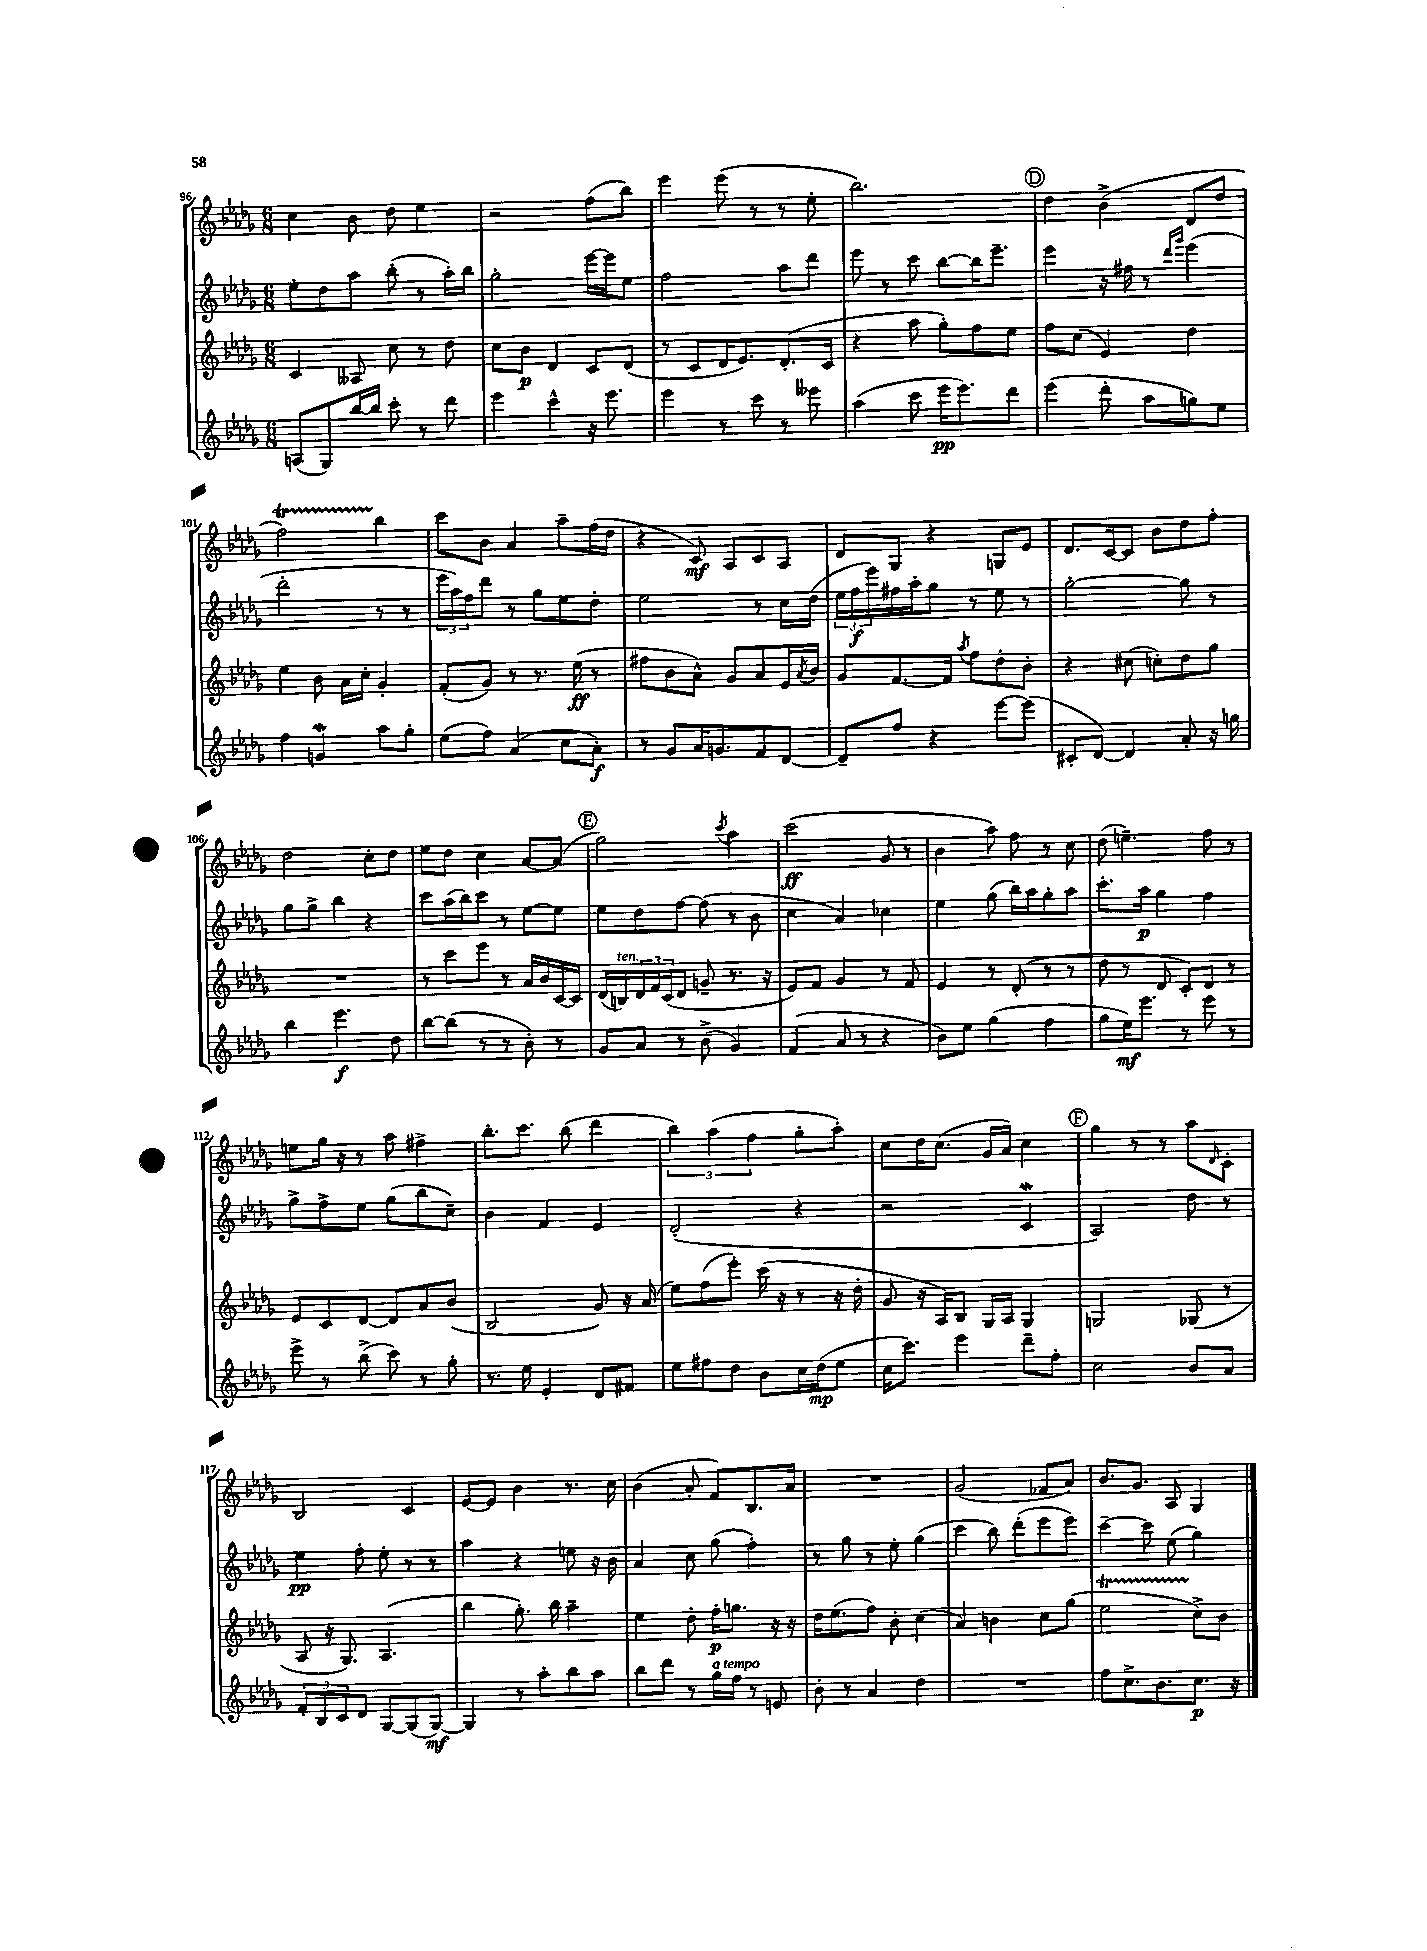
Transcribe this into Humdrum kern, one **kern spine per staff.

**kern	**dynam	**kern	**dynam	**kern	**dynam	**kern	**dynam
*part4	*part4	*part3	*part3	*part2	*part2	*part1	*part1
*staff4	*staff4	*staff3	*staff3	*staff2	*staff2	*staff1	*staff1
*clefG2	*	*clefG2	*	*clefG2	*	*clefG2	*
*k[b-e-a-d-g-]	*	*k[b-e-a-d-g-]	*	*k[b-e-a-d-g-]	*	*k[b-e-a-d-g-]	*
*M6/8	*	*M6/8	*	*M6/8	*	*M6/8	*
=96	=96	=96	=96	=96	=96	=96	=96
(8An/L	.	4c/	.	8ee-'\L	.	4cc\	.
8G-/)	.	.	.	8dd-\	.	.	.
[16bb-/L	.	8A--X/	.	8aa-\J	.	8b-\	.
16bb-/JJ]	.	.	.	.	.	.	.
8ccc'\	.	8cc\	.	(8bb-'\	.	8dd-\	.
8r	.	8r	.	8r	.	4ee-\	.
8ddd-\	.	8dd-\	.	16aa-'\LL)	.	.	.
.	.	.	.	16bb-\JJ	.	.	.
=97	=97	=97	=97	=97	=97	=97	=97
4eee-\	.	8cc\L	.	2gg-'\	.	2r	.
.	.	8b-\J	p	.	.	.	.
4ccc^^\	.	4d-/	.	.	.	.	.
16r	.	8c/L	.	[16eee-\LL	.	(8ff\L	.
8.eee-\	.	.	.	16eee-\J]	.	.	.
.	.	(8d-/J	.	8ee-\J	.	8bb-\J)	.
=98	=98	=98	=98	=98	=98	=98	=98
4eee-\	.	8r	.	2ff\	.	4eee-\	.
.	.	8c/L	.	.	.	.	.
8r	.	16d-/K	.	.	.	(8eee-\	.
.	.	8.e-/)	.	.	.	.	.
8ccc\	.	.	.	.	.	8r	.
8r	.	(8.d-'/	.	8aa-\L	.	8r	.
8eee--X\	.	.	.	8ddd-\J	.	8ee-'\	.
.	.	16c/Jk	.	.	.	.	.
=99	=99	=99	=99	=99	=99	=99	=99
(4aa-\	.	4r	.	8eee-\	.	2.bb-\)	.
.	.	.	.	8r	.	.	.
8ccc\	.	8aa-\	.	8ccc\	.	.	.
16eee-\KL	pp	8gg-'\L)	.	[8bb-\L	.	.	.
8.eee-\)	.	.	.	.	.	.	.
.	.	8ff\	.	16bb-\K]	.	.	.
.	.	.	.	8.eee-~\J	.	.	.
8ddd-\J	.	8ee-\J	.	.	.	.	.
!!LO:REH:place=s1:t=D
=100	=100	=100	=100	=100	=100	=100	=100
(4eee-\	.	8ff\L	.	4eee-\	.	4dd-\	.
.	.	(8cc\J	.	.	.	.	.
8ddd-'\	.	4e-/)	.	16r	.	(4b-^\	.
.	.	.	.	16ff#X\	.	.	.
8aa-\L	.	.	.	8r	.	.	.
.	.	.	.	16qqddd-/LL	.	.	.
.	.	.	.	16qqggg-/JJ	.	.	.
8ggn\)	.	4dd-\	.	(4eee-\	.	8d-/L	.
8ee-\J	.	.	.	.	.	8dd-/J	.
!!LO:LB:g=z
=101	=101	=101	=101	=101	=101	=101	=101
4ff\	.	4ee-\	.	2ddd-'\	.	2fft\)	.
4gnW/	.	8b-\	.	.	.	.	.
.	.	16a-\LL	.	.	.	.	.
.	.	16cc'\JJ	.	.	.	.	.
8aa-\L	.	4g-'/	.	8r	.	4bb-\	.
8gg-'\J	.	.	.	8r	.	.	.
=102	=102	=102	=102	=102	=102	=102	=102
(8ee-\L	.	(8f'/L	.	24eee-\LL	.	8ccc\L	.
.	.	.	.	24aa-\)	.	.	.
.	.	.	.	24ff\J	.	.	.
8ff\J)	.	8g-/J)	.	8ddd-\J	.	8b-\J	.
(4a-/	.	8r	.	8r	.	4a-/	.
.	.	8.r	.	8gg-\L	.	.	.
8cc\L	.	.	.	8ee-\	.	8aa-~\L	.
.	.	(16ee-\	ff	.	.	.	.
8a-'\J)	f	8r	.	8dd-'\J	.	(16ff\L	.
.	.	.	.	.	.	16dd-\JJ	.
=103	=103	=103	=103	=103	=103	=103	=103
8r	.	8ff#X\L	.	2ee-\	.	4r	.
8g-/L	.	8b-\	.	.	.	.	.
16a-/K	.	8a-^^\J)	.	.	.	8c/)	mf
8.gn/	.	.	.	.	.	.	.
.	.	8g-/L	.	.	.	8A-/L	.
8f/	.	8a-/	.	8r	.	8c/	.
[8d-/J	.	16e-/L	.	16cc\LL	.	8A-/J	.
.	.	8qa-/	.	.	.	.	.
.	.	16b-/JJ	.	(16dd-\JJ	.	.	.
=104	=104	=104	=104	=104	=104	=104	=104
8d-~/L]	.	8g-/L	.	24ee-\LL	.	8d-/L	.
.	.	.	.	24ff\	f	.	.
.	.	.	.	24eee-\)	.	.	.
8ff/J	.	[8.f/	.	16ff#X\	.	8G-/J	.
.	.	.	.	16aa-'\J	.	.	.
4r	.	.	.	8gg-\J	.	4r	.
.	.	16f/Jk]	.	.	.	.	.
.	.	8qaa-/	.	.	.	.	.
.	.	8ff\L	.	8r	.	.	.
[8eee-\L	.	8dd-'\	.	8ee-\	.	8Gn/L	.
(8eee-\J]	.	8b-'\J	.	8r	.	8e-/J	.
=105	=105	=105	=105	=105	=105	=105	=105
8c#X'/L	.	4r	.	[2gg-'\	.	8.d-/L	.
[8d-/J)	.	.	.	.	.	.	.
.	.	.	.	.	.	[16c/k	.
4d-/]	.	(8cc#X\	.	.	.	8c/J]	.
.	.	8ccn'\L)	.	.	.	8b-\L	.
8a-'/	.	8dd-\	.	8gg-\]	.	8dd-\	.
16r	.	8gg-\J	.	8r	.	8ff'\J	.
16ggn\	.	.	.	.	.	.	.
!!LO:LB:g=z
=106	=106	=106	=106	=106	=106	=106	=106
4bb-\	.	2.r	.	8gg-\L	.	2dd-\	.
.	.	.	.	8gg-^\J	.	.	.
4.eee-\	f	.	.	4bb-\	.	.	.
.	.	.	.	4r	.	8cc'\L	.
8dd-\	.	.	.	.	.	8dd-\J	.
=107	=107	=107	=107	=107	=107	=107	=107
[8bb-\L	.	8r	.	8ccc\L	.	8ee-\L	.
(8bb-\J]	.	8ccc\L	.	(16aa-\L	.	8dd-\J	.
.	.	.	.	16bb-\J)	.	.	.
8r	.	8eee-\J	.	8ccc\J	.	4cc\	.
8r	.	8r	.	8r	.	.	.
8b-'\)	.	16a-/LL	.	[8ee-\L	.	[8a-/L	.
.	.	16b-/	.	.	.	.	.
8r	.	[16c/	.	8ee-\J]	.	(8a-/J]	.
.	.	16c/JJ]	.	.	.	.	.
!!LO:REH:place=s1:t=E
=108	=108	=108	=108	=108	=108	=108	=108
8g-/L	.	(16d-/LL	.	8ee-\L	.	2gg-\)	.
!	!	!LO:TX:a:i:t=ten.	!	!	!	!	!
.	.	16Bn/)	.	.	.	.	.
8a-/J	.	24d-/	.	8dd-\	.	.	.
.	.	24f/	.	.	.	.	.
.	.	(24c/J	.	.	.	.	.
8r	.	8d-/J	.	[8ff\J	.	.	.
(8b-^\	.	8gn~/	.	(8ff\]	.	.	.
.	.	.	.	.	.	8qccc/	.
4g-/)	.	8.r	.	8r	.	4aa-\	.
.	.	.	.	8b-\	.	.	.
.	.	16r	.	.	.	.	.
=109	=109	=109	=109	=109	=109	=109	=109
(4f/	.	8e-/L)	.	4cc\	.	(2ccc\	ff
.	.	8f/J	.	.	.	.	.
8a-/	.	4g-/	.	4a-/)	.	.	.
8r	.	.	.	.	.	.	.
4r	.	8r	.	4cc-X\	.	8g-/	.
.	.	8f/	.	.	.	8r	.
=110	=110	=110	=110	=110	=110	=110	=110
8b-\L)	.	4e-/	.	4ee-\	.	4b-\	.
8ee-\J	.	.	.	.	.	.	.
(4gg-\	.	8r	.	(8gg-\	.	8aa-\)	.
.	.	(8d-'/	.	16bb-\LL)	.	8ff\	.
.	.	.	.	16aa-\J	.	.	.
4ff\	.	8r	.	8gg-'\	.	8r	.
.	.	8r	.	8aa-\J	.	8cc\	.
=111	=111	=111	=111	=111	=111	=111	=111
8gg-\L	.	8dd-\	.	8.ccc'\L	.	(8dd-\	.
16ee-\K)	mf	8r	.	.	.	4.een~\)	.
8.eee-\J	.	.	.	16aa-\Jk	p	.	.
.	.	8d-/	.	4gg-\	.	.	.
8r	.	8c'/L)	.	.	.	.	.
8eee-\	.	8d-/J	.	4ff\	.	8ff\	.
8r	.	8r	.	.	.	8r	.
!!LO:LB:g=z
=112	=112	=112	=112	=112	=112	=112	=112
8eee-^\	.	8e-/L	.	8gg-^\L	.	8een\L	.
8r	.	8c/	.	8ff^\	.	16gg-\Jk	.
.	.	.	.	.	.	16r	.
(8bb-^\	.	[8d-/J	.	8ee-\J	.	8r	.
8ccc\)	.	8d-/L]	.	(8gg-\L	.	8aa-\	.
8r	.	8a-/	.	8bb-\	.	4ff#X^\	.
8gg-'\	.	(8b-/J	.	8cc~\J)	.	.	.
=113	=113	=113	=113	=113	=113	=113	=113
8.r	.	2B-/	.	4b-\	.	8.bb-'\L	.
16ee-\	.	.	.	.	.	8.ccc\J	.
4e-'/	.	.	.	4f/	.	.	.
.	.	.	.	.	.	(8bb-\	.
8d-/L	.	8g-/)	.	4e-/	.	4ddd-\	.
8f#X/J	.	16r	.	.	.	.	.
.	.	(16a-/	.	.	.	.	.
=114	=114	=114	=114	=114	=114	=114	=114
8ee-\L	.	8ee-\L)	.	(2d-'/	.	6bb-\)	.
8ff#X\	.	(8ff\	.	.	.	.	.
.	.	.	.	.	.	(6aa-\	.
8dd-\J	.	8eee-'\J)	.	.	.	.	.
.	.	.	.	.	.	6ff\	.
8b-\L	.	(16ccc\	.	.	.	.	.
.	.	16r	.	.	.	.	.
16cc\L	.	8r	.	4r	.	8gg-'\L	.
(16dd-\J	mp	.	.	.	.	.	.
8ee-\J	.	16r	.	.	.	8aa-'\J)	.
.	.	16dd-'\	.	.	.	.	.
=115	=115	=115	=115	=115	=115	=115	=115
16cc\KL	.	8g-/	.	2r	.	8cc\L	.
8.ccc\J)	.	.	.	.	.	.	.
.	.	16r	.	.	.	16dd-\K	.
.	.	16A-/KL)	.	.	.	(8.cc\J	.
4eee-\	.	8B-/J	.	.	.	.	.
.	.	16G-/LL	.	.	.	16g-/LL	.
.	.	16A-/JJ	.	.	.	16a-/JJ)	.
8ddd-~\L	.	4G-/	.	4cW/	.	4cc\	.
8ff'\J	.	.	.	.	.	.	.
!!LO:REH:place=s1:t=F
=116	=116	=116	=116	=116	=116	=116	=116
2cc\	.	2Gn/	.	2A-/)	.	4gg-\	.
.	.	.	.	.	.	8r	.
.	.	.	.	.	.	8r	.
8b-/L	.	(8G-X/	.	8dd-\	.	8aa-\L	.
.	.	.	.	.	.	16qqd-/	.
8a-/J	.	8r	.	8r	.	8c'\J	.
!!LO:LB:g=z
=117	=117	=117	=117	=117	=117	=117	=117
12f'/L	.	8A-/	.	4ee-\	pp	2B-/	.
12B-/	.	.	.	.	.	.	.
.	.	16r	.	.	.	.	.
12c/	.	.	.	.	.	.	.
.	.	8.G-/)	.	.	.	.	.
8d-/J	.	.	.	8ff'\	.	.	.
[8G-/L	.	(4.A-/	.	8ee-'\	.	.	.
(8G-/]	.	.	.	8r	.	4c/	.
[8G-/J)	mf	.	.	8r	.	.	.
=118	=118	=118	=118	=118	=118	=118	=118
4G-/]	.	4bb-\	.	4aa-\	.	[8e-/L	.
.	.	.	.	.	.	8e-/J]	.
8r	.	8.gg-'\)	.	4r	.	4b-\	.
8aa-'\L	.	.	.	.	.	.	.
.	.	16bb-\	.	.	.	.	.
8bb-\	.	4aa-~\	.	8een\	.	8.r	.
8aa-\J	.	.	.	16r	.	.	.
.	.	.	.	16b-\	.	16cc\	.
=119	=119	=119	=119	=119	=119	=119	=119
8bb-\L	.	4ee-\	.	4a-/	.	(4b-\	.
8ddd-\J	.	.	.	.	.	.	.
8r	.	8dd-'\	.	8cc\	.	8a-'/	.
!LO:TX:a:i:t=a tempo	!	!	!	!	!	!	!
16gg-\LL	.	16ff'\KL	p	(8gg-\	.	8f/L)	.
16ff\JJ	.	8.ggn\J	.	.	.	.	.
8r	.	.	.	4ff'\)	.	8.B-/	.
8en/	.	16r	.	.	.	.	.
.	.	16r	.	.	.	16a-/Jk	.
=120	=120	=120	=120	=120	=120	=120	=120
8b-'\	.	16dd-\KL	.	8r	.	2.r	.
.	.	(8.ee-\	.	.	.	.	.
8r	.	.	.	8gg-\	.	.	.
4a-/	.	8ff\J)	.	8r	.	.	.
.	.	8b-'\	.	8ee-'\	.	.	.
4dd-\	.	(4cc\	.	(4gg-\	.	.	.
=121	=121	=121	=121	=121	=121	=121	=121
2.r	.	4a-/)	.	4ccc\	.	(2g-/	.
.	.	4bn\	.	8bb-\)	.	.	.
.	.	.	.	(8ddd-'\L	.	.	.
.	.	8cc\L	.	8eee-\	.	8f-X/L	.
.	.	(8gg-\J	.	8eee-\J)	.	8a-/J)	.
=122	=122	=122	=122	=122	=122	=122	=122
8ff\L	.	2ee-T\	.	[4ccc~\	.	8.b-/L	.
8.cc^\	.	.	.	.	.	.	.
.	.	.	.	.	.	8.g-/J	.
.	.	.	.	8ccc\]	.	.	.
8.b-\	.	.	.	.	.	.	.
.	.	.	.	(8ee-\	.	8A-/	.
8.cc\J	p	8cc^\L)	.	4gg-\)	.	4G-/	.
.	.	8b-\J	.	.	.	.	.
16r	.	.	.	.	.	.	.
==	==	==	==	==	==	==	==
*-	*-	*-	*-	*-	*-	*-	*-
